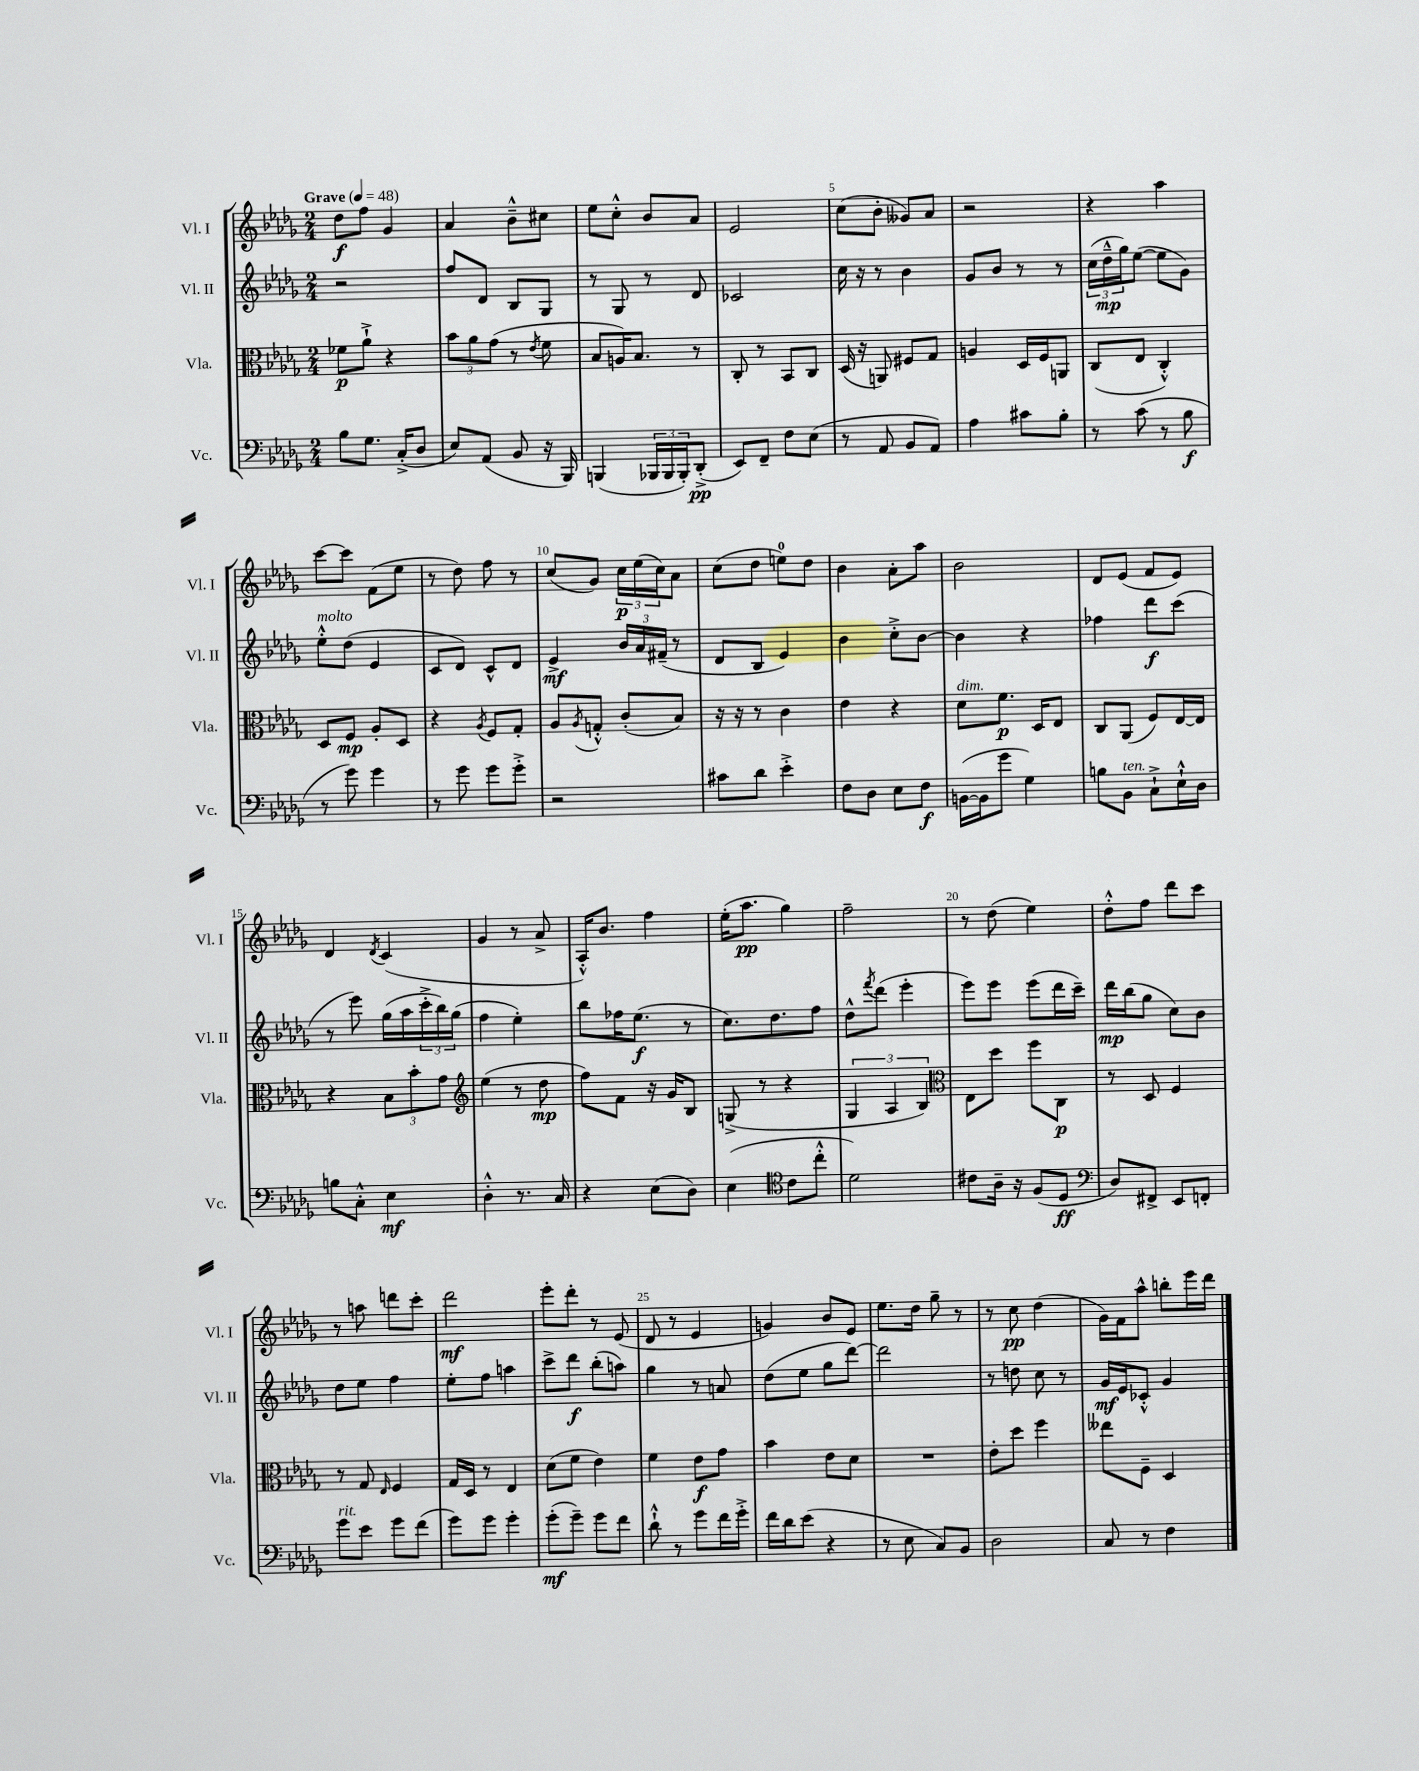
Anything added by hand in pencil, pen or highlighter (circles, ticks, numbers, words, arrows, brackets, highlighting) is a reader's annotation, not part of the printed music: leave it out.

**kern	**kern	**kern	**kern
*staff4	*staff3	*staff2	*staff1
*clefF4	*clefC3	*clefG2	*clefG2
*k[b-e-a-d-g-]	*k[b-e-a-d-g-]	*k[b-e-a-d-g-]	*k[b-e-a-d-g-]
*M2/4	*M2/4	*M2/4	*M2/4
*MM48	*MM48	*MM48	*MM48
8B-	8f-	2r	8dd-
8.G-	8a-`^	.	8ff
.	4r	.	4g-
(16C'^	.	.	.
8D-	.	.	.
=	=	=	=
8E-)	12b-	8ff	4a-
.	12a-	.	.
(8AA-	.	8d-	.
.	(12g-	.	.
8BB-	8r	8B-	8b-~^^
.	8qe-	.	.
16r	8f	8G-	8cc#
16BBB-)	.	.	.
=	=	=	=
(4BBB	8B-	8r	8ee-
.	16A)	8G-	8cc'^^
.	8.B-	.	.
24BBB-	.	8r	8b-
24BBB-	.	.	.
24BBB-')	.	.	.
(8DD-'^	8r	8d-	8a-
=	=	=	=
8EE-)	8C'	2c-	2e-
8FF~	8r	.	.
8F	8BB-	.	.
(8E-	8C	.	.
=	=	=	=
8r	(16D-	16cc	(8cc
.	16r	16r	.
8AA-	8AA)	8r	8b-'
8BB-	8F#	4b-	8g--)
8AA-)	8G-	.	8a-
=	=	=	=
4A-	4A	8g-	2r
.	.	8b-	.
8c#	16D-	8r	.
.	16F	.	.
8B-'	8AA	8r	.
=	=	=	=
8r	(8C	(24cc	4r
.	.	24dd-~^^	.
.	.	24gg-)	.
(8c	8E-	([8ee-	.
8r	4C'^^)	8ee-]	4aa-
8B-	.	8g-)	.
=	=	=	=
8r	8D-	8ee-'^^	[8ccc
8g-)	8F	(8dd-	8ccc]
4g-	8A-'	4e-	(8f
.	8D-	.	8ee-
=	=	=	=
8r	4r	8c	8r
8g-	.	8d-)	8dd-)
.	8qA-	.	.
8g-	8F	8c^^	8ff
8g-'^	8G-'	8d-	8r
=	=	=	=
2r	8A-	4e-^	(8cc
.	8qA-	.	.
.	8G'^^	.	8g-)
.	(8c'	24b-	24cc
.	.	24a-	(24ee-
.	.	(24f#~	24cc)
.	8B-)	8r	8a-
=	=	=	=
8c#	16r	8d-	(8cc
.	16r	.	.
8d-	8r	8B-	8dd-
4e-'^	4c	4e-)	8ee)
.	.	.	8dd-
=	=	=	=
8F	4e-	4b-	4b-
8D-	.	.	.
8E-	4r	8cc'^	8a-'
8F	.	[8b-	8aa-
=	=	=	=
([16BB	8d-	4b-]	2b-
16BB]	.	.	.
8g-	8.f	.	.
4G-)	.	4r	.
.	16D-	.	.
.	8E-	.	.
=	=	=	=
8B	8C	4ff-	8d-
8BB-	(8AA-	.	(8e-
8C`^	8F)	8ddd-	8f
16E-`^^	[16E-	(8ccc	8e-)
16D-	16E-]	.	.
=	=	=	=
8B	4r	8r	4d-
8C'^^	.	8eee-)	.
.	.	.	8qd-
4E-	12B-	(16gg-	(4c
.	.	16aa-	.
.	12b-'	.	.
.	.	24ccc'^	.
.	12g-	24bb-)	.
.	.	(24gg-	.
=	=	=	=
*	*clefG2	*	*
4D-'^^	(4ee-	4ff	4g-
8.r	8r	4ee-')	8r
.	8dd-	.	8a-^
16C	.	.	.
=	=	=	=
4r	8ff)	8bb-	16A-'^^)
.	.	.	8.b-
.	8f	16ff-	.
.	.	(8.ee-	.
(8E-	16r	.	4ff
.	16g-	.	.
8D-)	8B-	8r	.
=	=	=	=
(4E-	(8G^	8.cc)	(16ee-'
.	.	.	8.aa-
.	8r	.	.
.	.	8.dd-	.
*clefC4	*	*	*
8c	4r	.	4gg-)
8cc'^^	.	8ff	.
=	=	=	=
2d-)	6G-	8dd-^^	2ff~
.	.	8qfff	.
.	.	(8ddd-	.
.	6A-	.	.
.	.	4eee-'	.
.	6B-)	.	.
=	=	=	=
*	*clefC3	*	*
8c#	8E-	8eee-)	8r
16A-~	8dd-	8eee-	(8dd-
16r	.	.	.
(8F	8ff	(8eee-	4ee-)
8D-	8C	16ddd-	.
.	.	16ccc~)	.
=	=	=	=
*clefF4	*	*	*
8D-)	8r	16ddd-	8dd-'^^
.	.	(16bb-	.
8FF#^	8D-	8gg-	8ff
8EE-	4F	8cc)	8ddd-
8FF'	.	8b-	8ccc
=	=	=	=
8g-	8r	8dd-	8r
8e-	8G-	8ee-	8aa
.	16qqE-	.	.
8g-	4F	4ff	8ddd
(8f	.	.	8ccc'
=	=	=	=
8g-)	16G-	8ee-'	2ddd-
.	16D-	.	.
8g-	8r	8ff	.
4g-'	4E-	4aa	.
=	=	=	=
(8g-'	(8d-	8ccc^	8eee-'
8g-~)	8f	8ddd-	8ddd-'
8g-	4e-)	(8bb-'	8r
8f	.	8aa)	(8e-
=	=	=	=
8d-`^^	4f	4gg-	8d-
8r	.	.	8r
8g-	8e-	8r	4e-
16f	8g-	8a	.
16g-'^	.	.	.
=	=	=	=
16f	4b-	(8dd-	4g)
16d-	.	.	.
(8e-	.	8ee-	.
4r	8e-	8gg-	8b-
.	8d-	[8ddd-)	8e-
=	=	=	=
8r	2r	2ddd-]	8.ee-
8E-	.	.	.
.	.	.	16dd-
8C)	.	.	8gg-~
8BB-	.	.	8r
=	=	=	=
2D-	8e-'	8r	8r
.	8dd-	8dd	8cc
.	4ff	8cc	(4dd-
.	.	8r	.
=	=	=	=
8C	8ee--	16g-	16g-)
.	.	16e-	16f
8r	8F~	8c-'^^	8aa-^^
4F	4D-	4g-	8bb'
.	.	.	16eee-
.	.	.	16ddd-
==	==	==	==
*-	*-	*-	*-
